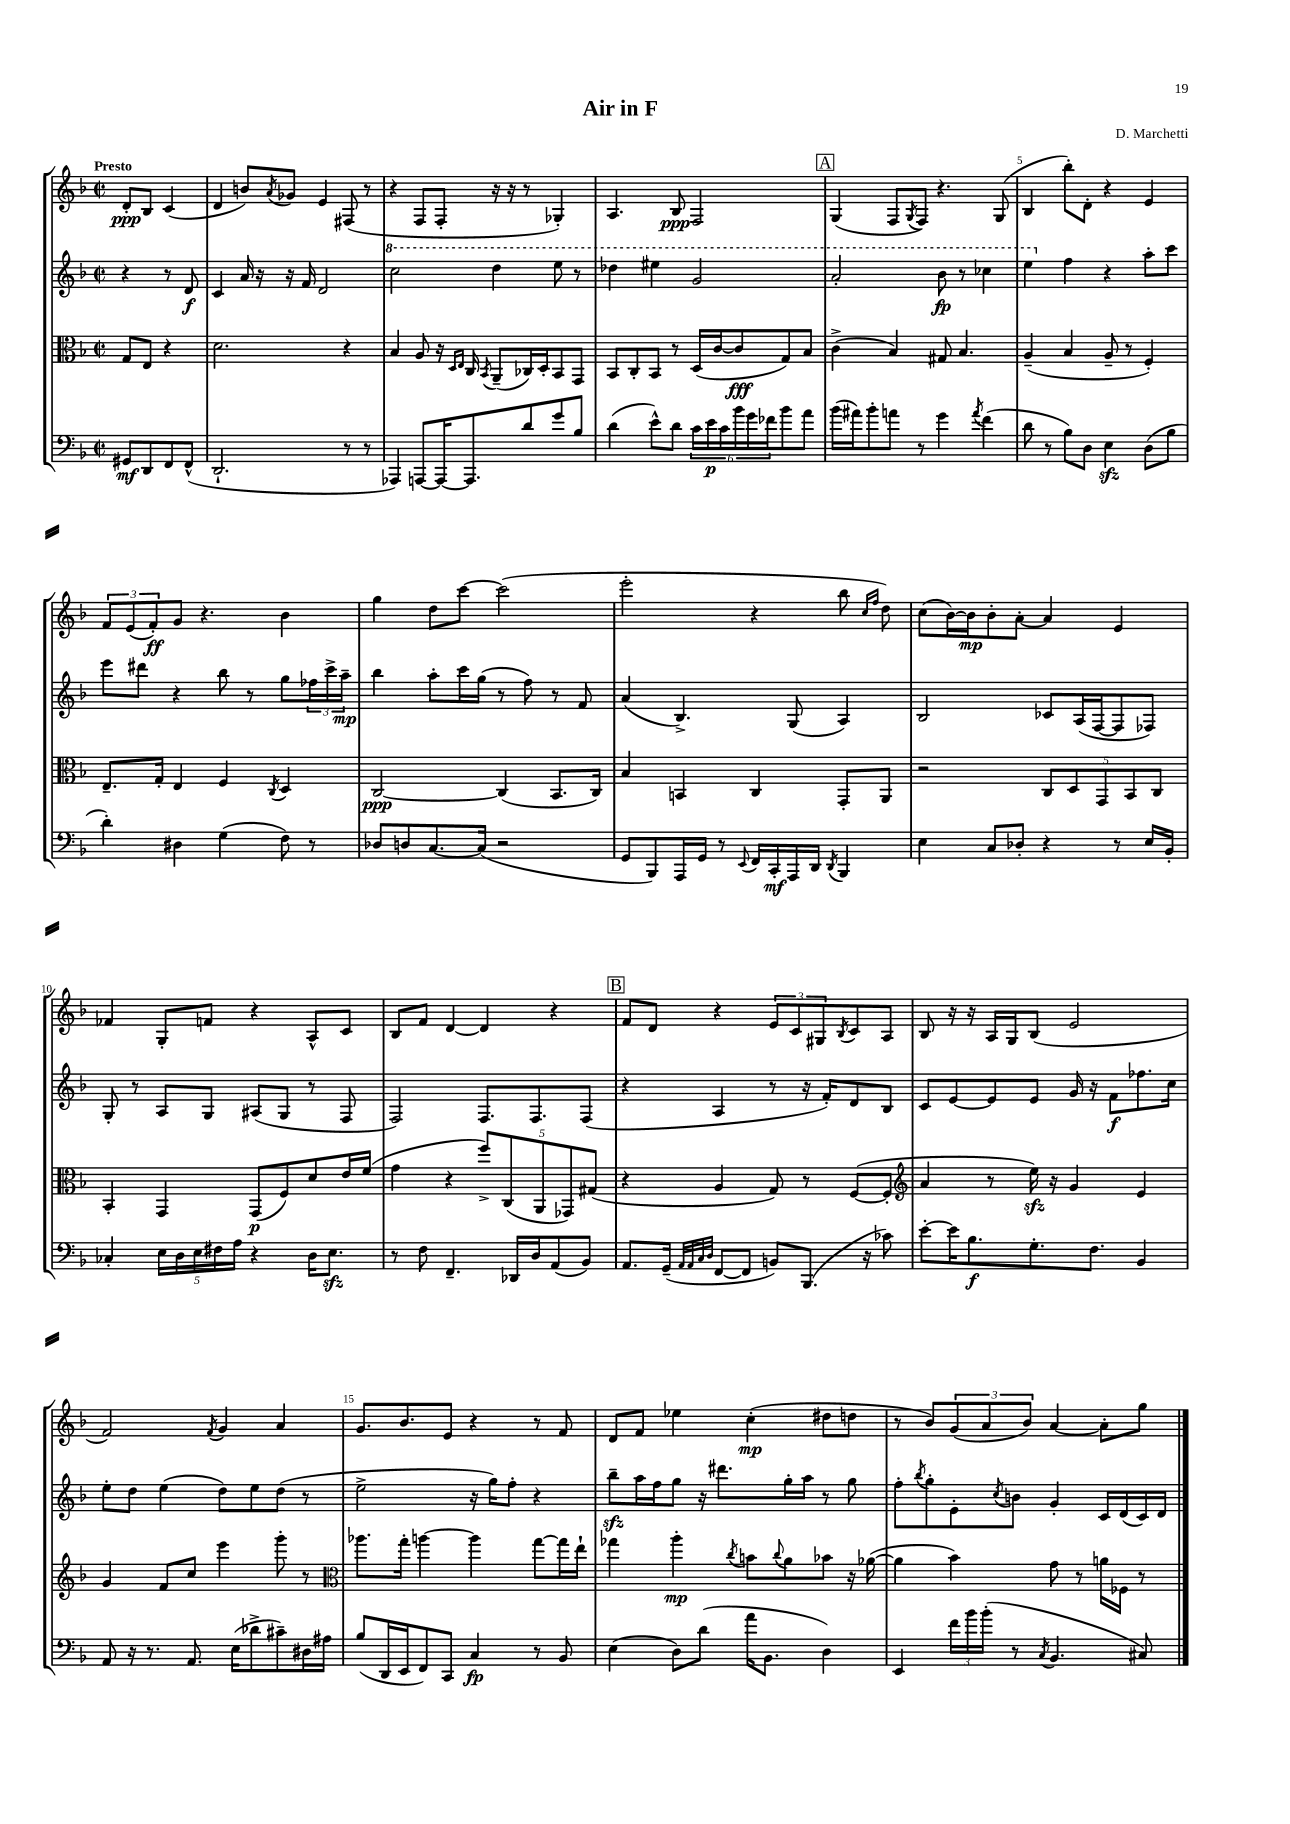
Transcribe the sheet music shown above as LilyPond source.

\header { title = "Air in F" composer = "D. Marchetti" }
<<
\new StaffGroup <<
\new Staff = "s0" {
    \clef treble \key f \major \defaultTimeSignature \time 2/2 \partial 2 \tempo "Presto"
    d'8-.\ppp bes8 c'4( |
    d'4 b'8) \acciaccatura { a'8 } ges'8 e'4 fis8( r8 |
    r4 f8 f8-. r16 r16 r8 ges4-.) |
    a4. bes8\ppp f2 |
    \mark \markup { \box "A" } g4( f8 \acciaccatura { g8 } f8) r4. g8( |
    bes4 bes''8-.) d'8-. r4 e'4 |
    \tuplet 3/2 { f'8 e'8( f'8-.\ff) } g'8 r4. bes'4 |
    g''4 d''8 c'''8~ c'''2( |
    e'''2-. r4 bes''8 \grace { c''16 f''16 } d''8) |
    c''8( bes'16~) bes'16\mp bes'8-. a'8~-. a'4 e'4 |
    fes'4 g8-. f'8 r4 a8-^ c'8 |
    bes8 f'8 d'4~ d'4 r4 |
    \mark \markup { \box "B" } f'8 d'8 r4 \tuplet 3/2 { e'8 c'8 gis8 } \acciaccatura { bes8 } c'8 a8 |
    bes8 r16 r16 a16 g16 bes8( e'2 |
    f'2) \acciaccatura { f'8 } g'4 a'4 |
    g'8. bes'8. e'8 r4 r8 f'8 |
    d'8 f'8 ees''4 c''4-.\mp( dis''8 d''8 |
    r8 bes'8) \tuplet 3/2 { g'8( a'8 bes'8) } a'4~ a'8-. g''8 \bar "|." |
}
\new Staff = "s1" {
    \clef treble \key f \major \defaultTimeSignature \time 2/2 \partial 2
    r4 r8 d'8\f |
    c'4 a'16 r16 r16 f'16 d'2 |
    \ottava #1 c'''2 d'''4 e'''8 r8 |
    des'''4 eis'''4 g''2 |
    \mark \markup { \box "A" } a''2-. bes''8\fp r8 ces'''4 |
    e'''4 \ottava #0 f''4 r4 a''8-. c'''8 |
    e'''8 dis'''8 r4 bes''8 r8 g''8 \tuplet 3/2 { fes''16 c'''16-> a''16--\mp } |
    bes''4 a''8-. c'''16 g''16( r8 f''8) r8 f'8 |
    a'4( bes4.->) g8( a4) |
    bes2 ces'8 a16( f16~ f8 fes8) |
    g8-. r8 a8 g8 ais8( g8 r8 f8 |
    f2) f8. f8. f8( |
    \mark \markup { \box "B" } r4 a4 r8 r16 f'16-.) d'8 bes8 |
    c'8 e'8~ e'8 e'8 g'16 r16 f'8\f fes''8. c''16 |
    e''8-. d''8 e''4( d''8) e''8 d''8( r8 |
    e''2-> r16 g''16) f''8-. r4 |
    bes''8--\sfz a''16 f''16 g''8 r16 dis'''8. g''16-. a''16 r8 g''8 |
    f''8-. \acciaccatura { bes''8 } g''8-. e'8-. \acciaccatura { c''8 } b'8 g'4-. c'16 d'16( c'16) d'16 \bar "|." |
}
\new Staff = "s2" {
    \clef alto \key f \major \defaultTimeSignature \time 2/2 \partial 2
    g8 e8 r4 |
    d'2. r4 |
    bes4 a8 r16 \grace { d16 e16 } c16 \acciaccatura { bes,8 } a,8--( ces16) d16-. bes,8 g,8 |
    bes,8 c8-. bes,8 r8 d16( c'16~ c'8\fff g8) bes8 |
    \mark \markup { \box "A" } c'4->( bes4) gis8 bes4. |
    a4--( bes4 a8-- r8 f4-.) |
    e8.-- g16-. e4 f4 \acciaccatura { c8 } d4 |
    c2~\ppp c4( bes,8. c16) |
    bes4 b,4 c4 g,8-. a,8 |
    r2 \tuplet 5/4 { c8 d8 g,8 bes,8 c8 } |
    bes,4-. g,4 g,8\p( f8) d'8 e'16 f'16( |
    g'4 r4 \tuplet 5/4 { f''8->) c8( a,8 ges,8) gis8( } |
    \mark \markup { \box "B" } r4 a4 g8) r8 f8~( f8-. |
    \clef treble a'4 r8 e''16\sfz) r16 g'4 e'4 |
    g'4 f'8 c''8 e'''4 g'''8-. r8 |
    \clef alto aes''8. g''16-. a''4~ a''4 g''8~ g''16 e''16-! |
    ges''4 a''4-.\mp \acciaccatura { c''8 } b'8 \appoggiatura { c''8 } a'8 bes'8 r16 aes'16~( |
    aes'4 bes'4) g'8 r8 a'16 fes16 r8 \bar "|." |
}
\new Staff = "s3" {
    \clef bass \key f \major \defaultTimeSignature \time 2/2 \partial 2
    gis,8\mf d,8 f,8 f,8-^( |
    d,2.-! r8 r8 |
    aes,,4) a,,8~ a,,16~ a,,8. d'8 g'8 bes8 |
    d'4( e'8-^) d'8 \tuplet 6/4 { c'16 e'16\p c'16 bes'16 g'16 fes'16 } bes'8 a'8 |
    \mark \markup { \box "A" } bes'16( ais'16) bes'8-. a'8 r8 g'4 \acciaccatura { a'8 } f'4( |
    d'8 r8 bes8) d8 e4\sfz d8( bes8 |
    d'4-.) dis4 g4( f8) r8 |
    des8 d8 c8.~ c16( r2 |
    g,8 bes,,8) a,,16 g,16 r8 \appoggiatura { e,8 } f,16 c,16-.\mf a,,16 d,16 \acciaccatura { d,8 } bes,,4 |
    e4 c8 des8-. r4 r8 e16 bes,16-. |
    ces4-. \tuplet 5/4 { e16 d16 e16 fis16 a16 } r4 d16 e8.\sfz |
    r8 f8 f,4.-- des,16 d16 a,8( bes,8) |
    \mark \markup { \box "B" } a,8. g,16--( \grace { a,32 a,32 c32 d32 } f,8~ f,8 b,8) bes,,8.( r16 ces'8) |
    e'8~-. e'16 bes8.\f g8.-. f8. bes,4 |
    a,8 r16 r8. a,8. e16( des'8-> cis'8--) dis16 ais16 |
    bes8( d,16 e,16 f,8) c,8 c4\fp r8 bes,8 |
    e4( d8) d'8( a'16 bes,8. d4) |
    e,4 \tuplet 3/2 { f'16 bes'16 bes'16-.( } r8 \acciaccatura { c8 } bes,4. cis8) \bar "|." |
}
>>
>>
\layout { \context { \Score \override BarNumber.break-visibility = ##(#f #t #t) barNumberVisibility = #(every-nth-bar-number-visible 5) } }
